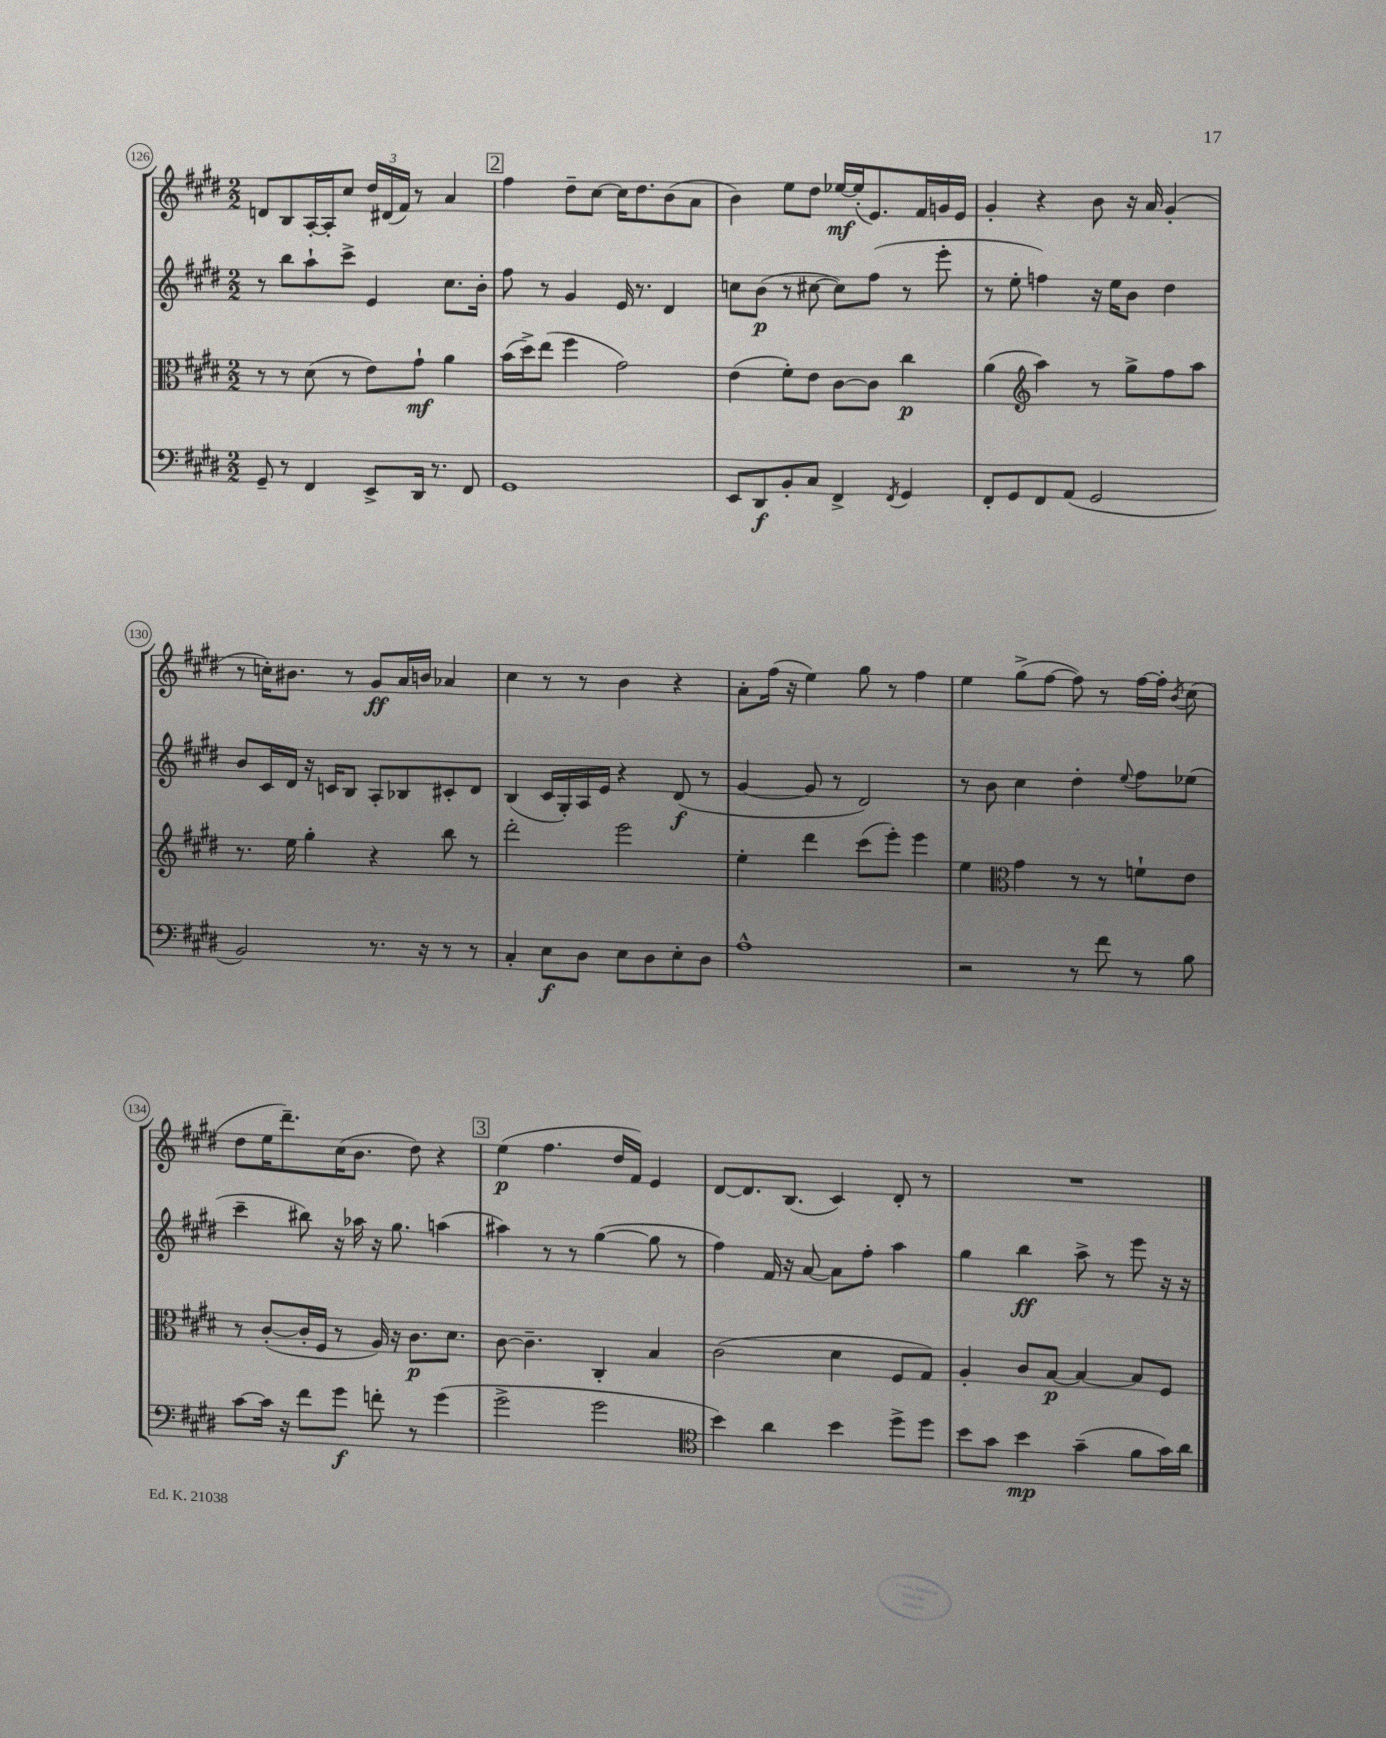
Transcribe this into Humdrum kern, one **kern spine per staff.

**kern	**kern	**kern	**kern
*staff4	*staff3	*staff2	*staff1
*clefF4	*clefC3	*clefG2	*clefG2
*k[f#c#g#d#]	*k[f#c#g#d#]	*k[f#c#g#d#]	*k[f#c#g#d#]
*M2/2	*M2/2	*M2/2	*M2/2
8GG#~	8r	8r	8d
8r	8r	8bb	8B
4FF#	(8d#	8aa`	[16A'
.	.	.	16A']
.	8r	8ccc#^	8cc#
8EE^	8e)	4e	24dd#
.	.	.	(24d#
.	.	.	24f#)
16DD#	8g#`	.	8r
8.r	.	.	.
.	4a	8.cc#	4a
8FF#	.	.	.
.	.	16b'	.
=	=	=	=
1GG#	(16b	8ff#	4ff#
.	16dd#^)	.	.
.	(8ee	8r	.
.	4ff#	4g#	8dd#~
.	.	.	[8cc#
.	2g#)	16e	16cc#]
.	.	8.r	8.dd#
.	.	4d#	(8b
.	.	.	8a
=	=	=	=
8EE	(4e	8cc	4b)
8DD#	.	(8b	.
8BB'	8f#')	8r	8ee
8C#	8e	[8cc#	8dd#
4FF#^	[8c#	8cc#])	[16ee-
.	.	.	(16ee-']
.	8c#]	(8ff#	8.e)
8qFF#	.	.	.
4GG#	4cc#	8r	.
.	.	.	16f#
.	.	8eee'	16g
.	.	.	16e
=	=	=	=
8FF#'	(4a	8r	4g#'
8GG#	.	8ee'	.
*	*clefG2	*	*
8FF#	4aa)	4ff)	4r
(8AA	.	.	.
2GG#	8r	16r	8b
.	.	16ee	.
.	8gg#^	8b	16r
.	.	.	16a
.	8ff#	4dd#	(4g#'
.	8aa	.	.
=	=	=	=
2BB)	8.r	8b	8r
.	.	16c#	16cc')
.	16ee	16d#	8.b#
.	4gg#'	16r	.
.	.	16c	.
.	.	8B	8r
8.r	4r	8A'	8g#
.	.	8B-	16a
16r	.	.	16b
8r	8bb	8c#'	4a-
8r	8r	8d#	.
=	=	=	=
4C#'	2ddd#'	(4B	4cc#
8E	.	16c#	8r
.	.	16G#')	.
8D#	.	16A	8r
.	.	16e	.
8E	2eee	4r	4b
8D#	.	.	.
8E'	.	(8d#	4r
8D#	.	8r	.
=	=	=	=
1A^^	4ee'	[4g#	8a'
.	.	.	(16ff#
.	.	.	16r
.	4ddd#	8g#]	4ee)
.	.	8r	.
.	(8ccc#	2d#)	8gg#
.	8eee')	.	8r
.	4eee	.	4ff#
=	=	=	=
2r	4ee	8r	4ee
.	.	8b	.
*	*clefC3	*	*
.	4g#	4cc#	(8gg#^
.	.	.	[8ff#
8r	8r	4dd#'	8ff#])
8f#	8r	.	8r
.	.	8qqee	.
8r	8f`	8ff#	[16ff#
.	.	.	16ff#']
.	.	.	8qb
8B	8e	(8ee-	(8cc#
=	=	=	=
[8c#	8r	4ccc#~	8dd#
16c#]	([8c#'	.	16ee
16r	.	.	8.ddd#~)
8f#	16c#']	8bb#)	.
.	16F#	.	.
8g#	8r	16r	(16cc#
.	.	16aa-	8.b
8f'	16A)	16r	.
.	16r	8.gg#	.
8r	8.c#	.	8dd#)
(4g#	.	(4aa	4r
.	8.d#	.	.
=	=	=	=
2g#^	[8c#	4aa#)	(4ee
.	4.c#~]	.	.
.	.	8r	4.ff#
.	.	8r	.
2g#	4C#'	([4gg#	.
.	.	.	16dd#
.	.	.	16f#)
.	4B	8gg#]	4e
.	.	8r	.
=	=	=	=
*clefC4	*	*	*
4b)	(2c#	4ff#)	[8d#
.	.	.	8.d#]
4a	.	16f#	.
.	.	16r	(8.B
.	.	[8a	.
4b	4d#	8a]	4c#)
.	.	8ff#'	.
8dd#^	8F#	4aa	8d#'
8dd#	8G#)	.	8r
=	=	=	=
8b	4A'	4gg#	1r
8g#	.	.	.
4b	8c#	4bb	.
.	[8B	.	.
(4g#~	4B_	8aa^	.
.	.	8r	.
8f#	8B]	8eee	.
16g#)	8F#	16r	.
16a	.	16r	.
==	==	==	==
*-	*-	*-	*-
